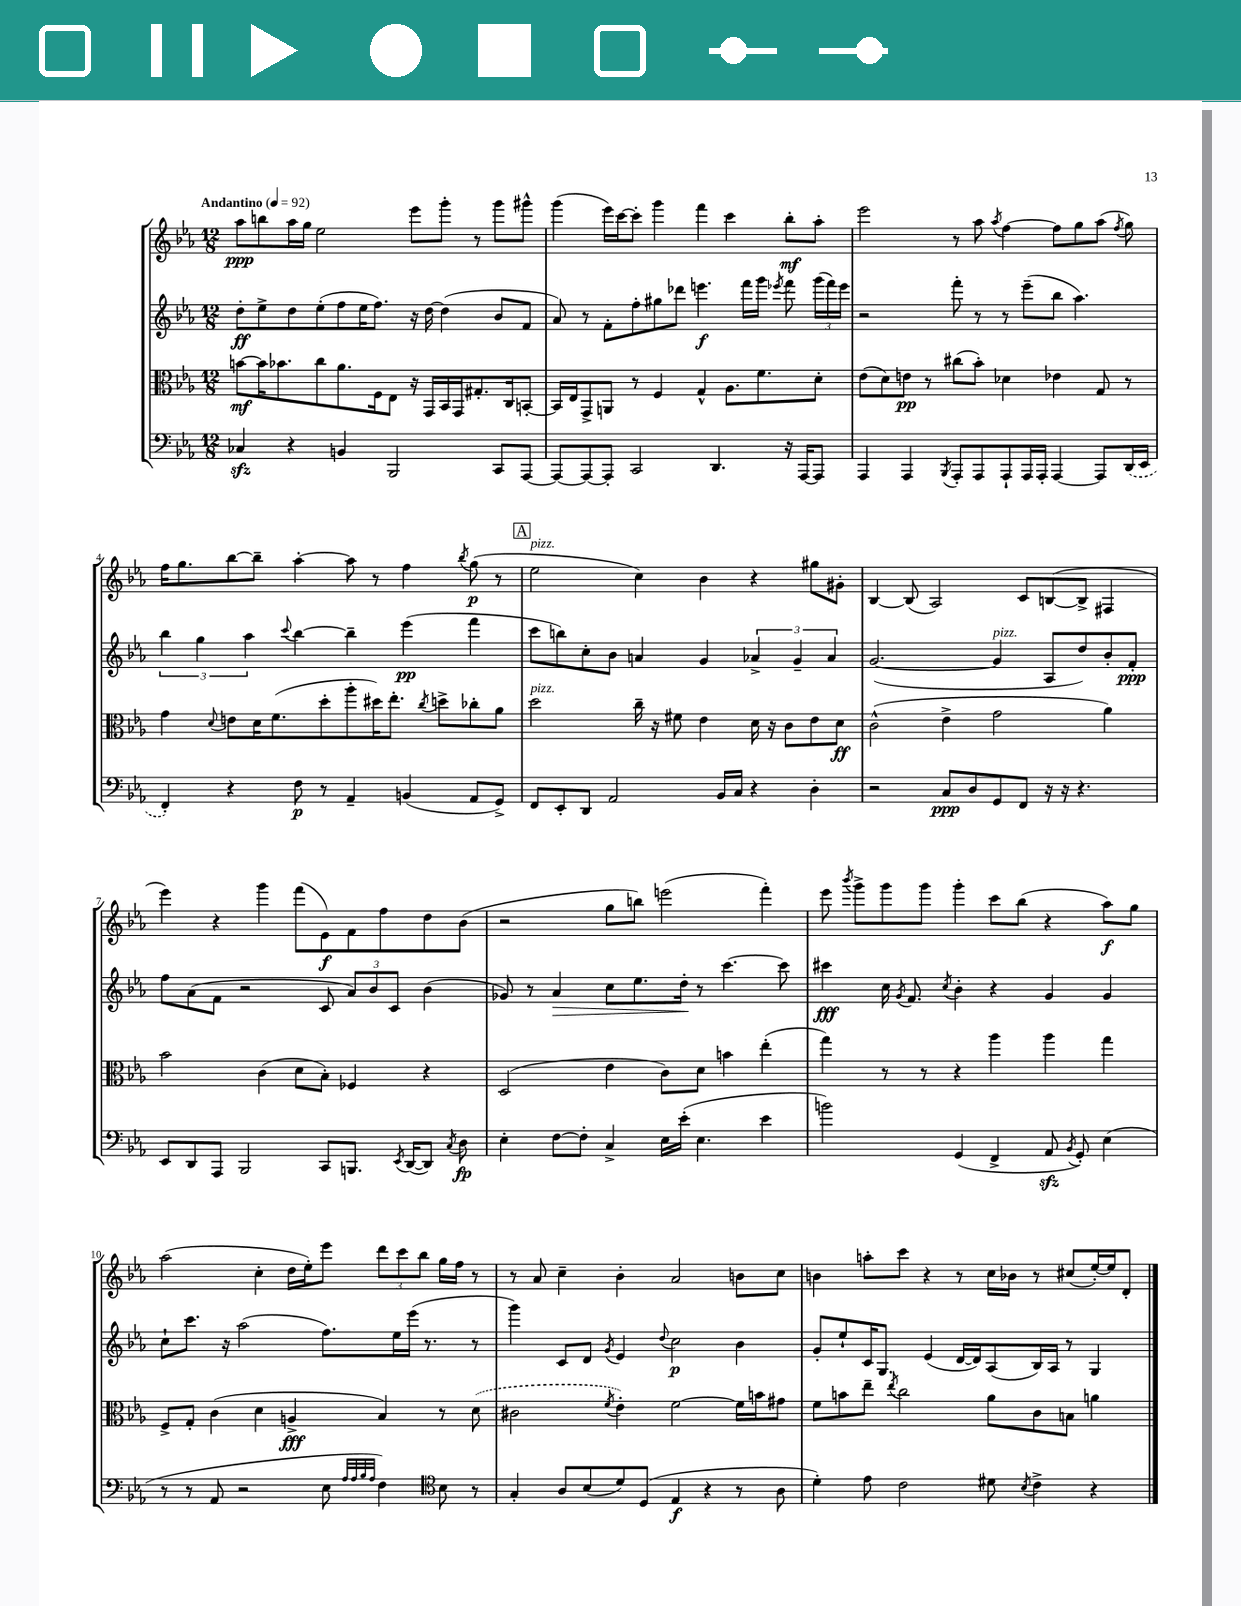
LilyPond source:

<<
\new StaffGroup <<
\new Staff = "s0" {
    \clef treble \key ees \major \numericTimeSignature \time 12/8 \tempo "Andantino" 4 = 92
    \autoBeamOff aes''8[\ppp b''8 aes''16 g''16] ees''2 ees'''8[ g'''8]-. r8 g'''8[ gis'''8]-^ |
    g'''4( ees'''16[) c'''16~ c'''8]-. g'''4 f'''4 c'''4 bes''8[-.\mf aes''8]-. |
    ees'''2 r8 aes''8 \acciaccatura { aes''8 } f''4~ f''8[ g''8 aes''8]( \acciaccatura { f''8 } g''8) |
    f''16[ g''8. bes''8~ bes''8]-- aes''4~-. aes''8 r8 f''4 \acciaccatura { bes''8 } g''8\p( r8 |
    \mark \markup { \box "A" } ees''2^\markup { \italic "pizz." } c''4) bes'4 r4 gis''8[ gis'8]-. |
    bes4~ bes8( aes2) c'8[ b8~( b8]-> fis4 |
    ees'''4) r4 g'''4 f'''8[( ees'8\f) f'8 f''8 d''8 bes'8]( |
    r2 g''8[ b''8]) e'''2( f'''4-.) |
    ees'''8 \acciaccatura { bes'''8 } g'''8[-> g'''8 g'''8] g'''4-. c'''8[ bes''8]( r4 aes''8[\f) g''8] |
    aes''2( c''4-. d''16[ ees''16-.) ees'''8] \tuplet 3/2 { d'''8[ c'''8 bes''8] } g''16[ f''16] r8 |
    r8 aes'8 c''4-- bes'4-. aes'2 b'8[ c''8] |
    b'4 a''8[-. c'''8] r4 r8 c''16[ bes'16] r8 cis''8[( ees''16~-.) ees''16 d'8]-. \bar "|." |
}
\new Staff = "s1" {
    \clef treble \key ees \major \numericTimeSignature \time 12/8
    \autoBeamOff d''8[-.\ff ees''8-> d''8 ees''8-.( f''8 ees''16 f''8.]) r16 d''16~ d''4( bes'8[ f'8] |
    aes'8) r8 f'8[-. f''8-. gis''8 des'''8] e'''4.\f f'''16[ g'''16] \acciaccatura { ees'''8 } f'''8 \tuplet 3/2 { g'''16[( f'''16) ees'''16] } |
    r2 f'''8-. r8 r8 ees'''8[--( bes''8] aes''4.) |
    \tuplet 3/2 { bes''4 g''4 aes''4 } \appoggiatura { c'''8 } bes''4~ bes''4-- ees'''4\pp( f'''4 |
    \mark \markup { \box "A" } c'''8[ b''8) c''8-. bes'8] a'4 g'4 \tuplet 3/2 { aes'4-> g'4-- aes'4 } |
    g'2.~( g'4^\markup { \italic "pizz." } aes8[ d''8) bes'8-. f'8]-.\ppp |
    f''8[ aes'8( f'8] r2 c'8 \tuplet 3/2 { aes'8[) bes'8 c'8] } bes'4( |
    ges'8) r8 aes'4\> c''8[ ees''8. d''16]-.\! r8 c'''4.~ c'''8 |
    cis'''4\fff c''16 \acciaccatura { g'8 } f'8. \acciaccatura { c''8 } bes'4-. r4 g'4 g'4 |
    c''8[-! c'''8.] r16 aes''2( f''8.[) ees''16 ees'''16]( r8. r8 |
    g'''4) c'8[ d'8] \acciaccatura { g'8 } ees'4 \appoggiatura { d''8 } c''2\p bes'4 |
    g'8[-. ees''8-! c'16 g8.] ees'4( d'16[~ d'16) aes8( bes16) aes16] r8 g4 \bar "|." |
}
\new Staff = "s2" {
    \clef alto \key ees \major \numericTimeSignature \time 12/8
    \autoBeamOff b'8[~\mf b'16 bes'8. c''8 aes'8. f16 ees8] r16 g,16[ bes,16 g,16 gis8.-. c16 b,8]~-. |
    b,16[ ees16 g,8-> a,8] r8 f4 g4-^ aes8.[ f'8. d'8]-. |
    ees'8[( d'8) e'8]\pp r8 cis''8[( bes'8]-.) des'4 ees'4 g8 r8 |
    g'4 \appoggiatura { d'8 } e'8[ d'16 f'8.( d''8-. aes''8-. dis''16) ees''8.]-. \acciaccatura { c''8 } d''8[-> ces''8-. aes'8] |
    \mark \markup { \box "A" } d''2^\markup { \italic "pizz." } c''16-- r16 fis'8 ees'4 d'16 r16 c'8[ ees'8 d'8]\ff |
    c'2-^( ees'4-> g'2 aes'4) |
    bes'2 c'4( d'8[ bes8]-.) fes4 r4 |
    d2( ees'4 c'8[) d'8] b'4 ees''4-.( |
    g''4) r8 r8 r4 aes''4 aes''4 g''4 |
    f8[-> g8]-. c'4( d'4 a4->\fff bes4) r8 \once \slurDashed d'8( |
    cis'2 \acciaccatura { f'8 } ees'4-.) f'2~ f'16[ b'16 gis'8] |
    f'8[ b'8 ees''8]-- \acciaccatura { ees''8 } c''2 aes'8[ c'8 b8] a'4 \bar "|." |
}
\new Staff = "s3" {
    \clef bass \key ees \major \numericTimeSignature \time 12/8
    \autoBeamOff ces4\sfz r4 b,4 bes,,2 c,8[ aes,,8]~ |
    aes,,8[~ aes,,8~ aes,,8]-. c,2 d,4. r16 aes,,16[~ aes,,8] |
    aes,,4 aes,,4 \acciaccatura { bes,,8 } aes,,8[-. aes,,8 aes,,8-! aes,,16 aes,,16]-. aes,,4~ aes,,8[ \once \slurDashed d,16( ees,16] |
    f,4-.) r4 f8\p r8 aes,4-- b,4( aes,8[ g,8]->) |
    \mark \markup { \box "A" } f,8[ ees,8-. d,8] aes,2 bes,16[ c16] r4 d4-. |
    r2 c8[\ppp d8 g,8 f,8] r16 r16 r4. |
    ees,8[ d,8 aes,,8] bes,,2 c,8[ b,,8.] \acciaccatura { ees,8 } d,16[~( d,8]) \acciaccatura { c8 } d8\fp |
    ees4-. f8[~ f8]-. c4-> ees16[ ees'16]-.( ees4. ees'4 |
    b'2) g,4( f,4-> aes,8\sfz \acciaccatura { bes,8 } g,8-.) ees4( |
    r8 r8 aes,8 r2 ees8 \grace { aes32[ aes32 bes32 aes32] } f4) \clef tenor bes8 r8 |
    g4-. aes8[ bes8( d'8) d8]( ees4\f r4 r8 aes8 |
    d'4-.) ees'8 c'2 dis'8 \acciaccatura { bes8 } c'4-> r4 \bar "|." |
}
>>
>>
